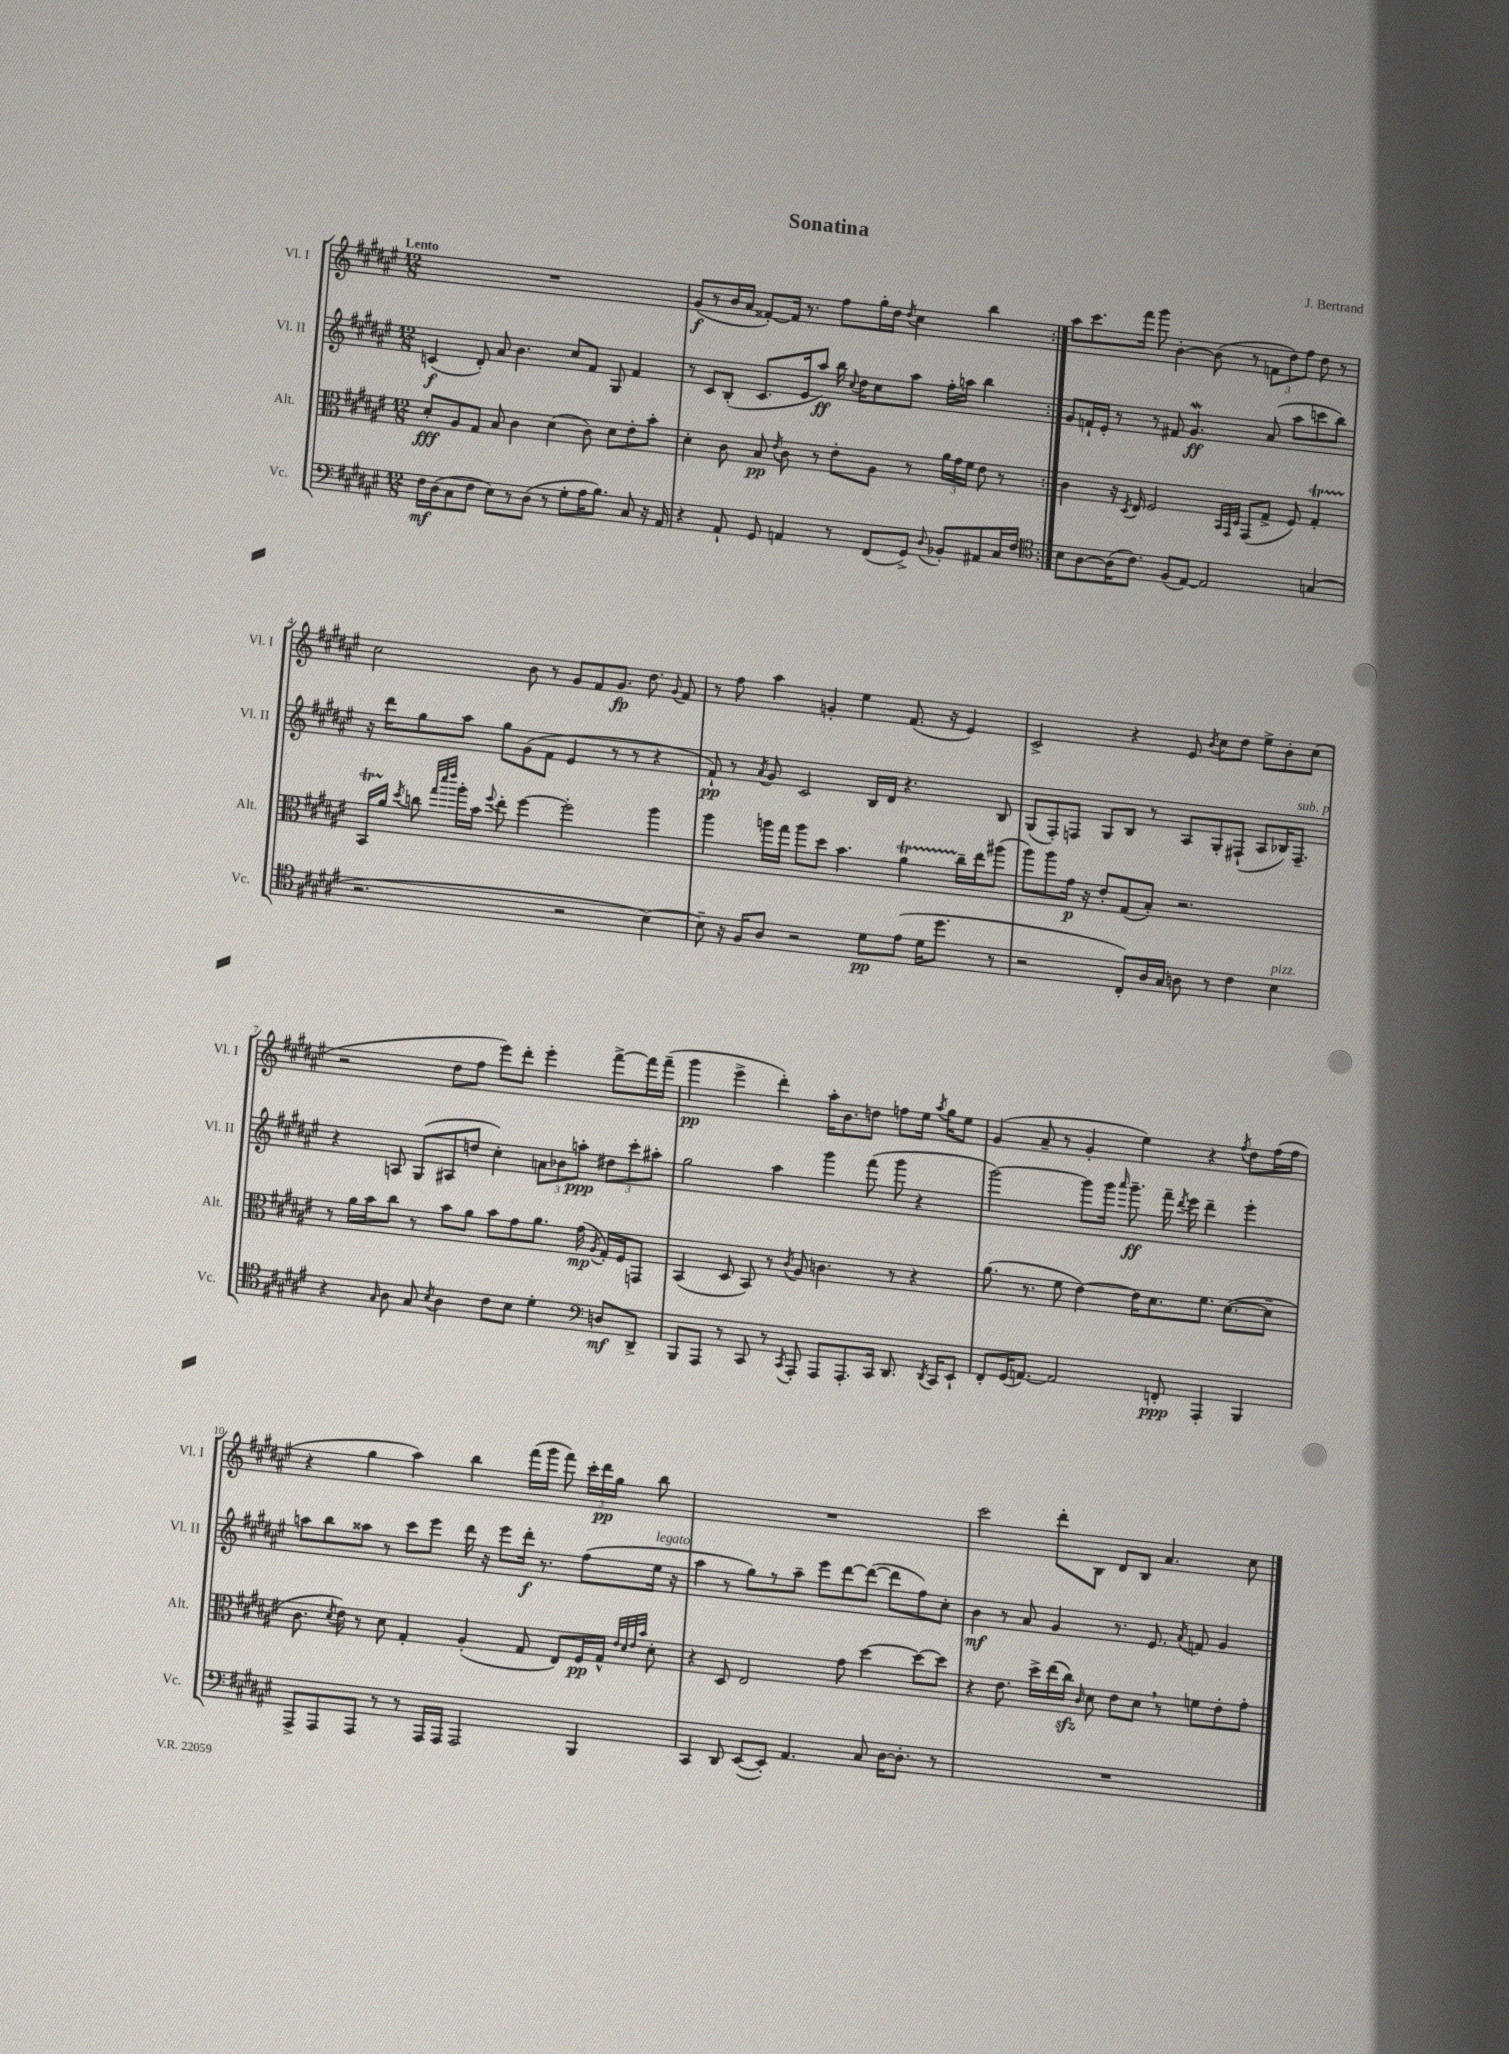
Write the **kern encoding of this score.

**kern	**kern	**kern	**kern
*staff4	*staff3	*staff2	*staff1
*clefF4	*clefC3	*clefG2	*clefG2
*k[f#c#g#d#a#e#]	*k[f#c#g#d#a#e#]	*k[f#c#g#d#a#e#]	*k[f#c#g#d#a#e#]
*M12/8	*M12/8	*M12/8	*M12/8
16F#\LL	8d#'/L	(4c/	1.r
(16D#\J	.	.	.
8C#\	8A#/	.	.
8F#\J	8G#/J	8d#'/)	.
8E#\L)	8B/	8a#/	.
8r	4c#\	4.b\	.
(8D#\J	.	.	.
8r	(4d#\	.	.
8G#'\L	.	8cc#/L	.
16A#\K	8c#\)	8f#/J	.
8.B\J)	.	.	.
.	8d#\L	8G#/	.
8C#/	8e#'\	4f#/	.
16r	8b'\J	.	.
16AA#/	.	.	.
=	=	=	=
4r	4d#'\	8r	(8g#/L
.	.	8c#/L	8r
8AA#`/	8c#\	(8B'/J	16b/L
.	.	.	16a#/JJ
8GG#/	8B/	8.c#/L	[8f##'/L)
.	8qe#/	.	.
4AA/	8c#\	.	16f##/]Jk
.	.	16e#/k	8.r
.	8r	8aa#/J)	.
8r	8e#'\L	16bb\	8ff#\L
.	.	8qqcc#/	.
.	.	16dd#\LK	.
(8FF#/L	8A#\J	8cc#\	16gg#'\L
.	.	.	16dd#\JJ
.	.	.	8qdd#/
8GG#^/J)	8r	8aa#\J	4cc#\
8qqD#/	.	.	.
8BB-'/L	24a#\LL	16ff#'\LL	.
.	24g#\	.	.
.	.	16aa\JJ	.
.	24f#\JJ	.	.
8AA#/	8e#\	4bb\	4bb\
16C#/L	8r	.	.
16F#/JJ	.	.	.
=:|!	=:|!	=:|!	=:|!
*clefC4	*	*	*
8B\L	4c#\	8g#/L	8aa#\L
[8A#\	.	16f`/L	8.ccc#\
.	.	16e#'/JJ	.
(16A#\]K	16r	8r	.
.	8qD#/	.	.
8.c#\J)	16E#/	.	16fff#\Jk
.	2F#/	8r	8ggg#\
(8F#/L	.	8f#/	[4b'\
[8E#/J)	.	4.g#/	.
2E#/]	.	.	(8b\]
.	32qqBB/LLL	.	.
.	32qqGG#/	.	.
.	32qqD#/JJJ	.	.
.	(8GG#/L	.	8r
.	8G#^/J	(8a#/	12f\L
.	.	.	12dd#\)
.	8F#/)	8aa#\L	.
.	.	.	12ff#\J
(4G/	4G#'/	8ccc\	8dd#\
.	.	8bb\J)	8r
=	=	=	=
2.r	16BB/LL	16r	2cc#\
.	16a#/JJ	16ddd#\LK	.
.	8qdd#/	.	.
.	8cc\	8gg#\	.
.	32qqgg#/LLL	.	.
.	32qqddd#/	.	.
.	32qqeee#/JJJ	.	.
.	16aa#'\LL	8aa#\J	.
.	16b\JJ	.	.
.	8qqff#/	.	.
.	8ee#'\	8gg#\L	.
.	[4ff#\	(8g#\	8b\
.	.	8f#\J	8r
2r	2ff#'\]	4e#/	8g#/L
.	.	.	8f#/
.	.	8r	8.g#/J
.	.	8r	.
.	.	.	8.dd#\
[4B\)	4aa#\	4r	.
.	.	.	8qqg#/
.	.	.	8f#/
=	=	=	=
8B~\]	4aa#\	8f#`/)	8r
16r	.	8r	8ff#\
16F#/LK	.	.	.
.	.	8qa#/	.
8A#/J	16aa\LL	8g#/	4aa#\
.	16gg#\JJ	.	.
2r	8aa\L	2c#/	.
.	8dd#\J	.	4g'/
.	4.b\	.	.
.	.	.	4ee#\
8d#\L	.	16B/LL	.
.	.	16d#/JJ	.
(8e#\J	4a#\	4.r	(8.f#/
16d#\LK	.	.	.
8.dd#\J	.	.	16r
.	16cc#~\LL	.	4e#/)
.	16ee#\J	.	.
8r	(8aa#\J	8B/	.
=	=	=	=
2r	8aa#\L)	(8G#/L	2c#^/
.	8aa#\	8F#'/)	.
.	16g#\Jk	8F/J	.
.	16r	.	.
.	8e#'/L	8G#/L	.
8C#'/L)	(8G#/	8B/J	4r
16A#/L	8B'/J)	8r	.
16G#/JJ	.	.	.
8A\	2.r	8A#/L	8e#/
.	.	.	8qb/
8r	.	8G#'/	8cc#\L
4c#\	.	(8F#`/J	8dd#\J
.	.	8A#/L	8ee#^\L
4B\	.	16B-/K)	8b'\
.	.	8.F#~/J	.
.	.	.	(8cc#\J
=	=	=	=
4r	8r	4r	2r
.	16a#\LL	.	.
.	16b\J	.	.
16qqG#/	.	.	.
8A#\	8cc#\J	8A/	.
8G#/	8r	(8G#/L	.
8qB/	.	.	.
4A#\	8b\L	8A#/	8dd#\L
.	8a#\J	8dd/J	8ff#\J
8c#\L	8b\L	4cc#'\)	8eee#\L)
8B\J	8g#\	.	8ddd#'\J
4d#'\	8.a#\J	12a\L	4eee#'\
.	.	12b-\	.
.	.	12aa'\J	.
.	(16g#\	.	.
*clefF4	*	*	*
.	8qA#/	.	.
8D/L	16G#'/LL)	12dd#\L	[8fff#^\L
.	16F#/J	.	.
.	.	12ccc#'\	.
8DD#^/J	8GG/J	.	16fff#\]L
.	.	12aa#'\J	.
.	.	.	(16fff#~\JJ
=	=	=	=
8BBB/L	(4BB/	2gg#\	4ggg#\
8AAA#/J	.	.	.
8r	8D#/	.	4eee#^\
8CC#/	8BB/)	.	.
8r	8r	4aa#\	4ddd#'\)
8qCC#/	8qc#/	.	.
8AAA#'/	8A#/	.	.
8AAA#/L	4.c\	4ggg#\	16aa#'\LK
.	.	.	8.b\
8.AAA#'/	.	.	.
.	.	(8fff#\	8dd\J
16CC#/Jk	.	.	.
8.DD#/	8r	8ggg#\	8ff\L
.	4r	4r	16ee#\Jk
8qDD#/	.	.	8qaa#/
16CC#/LK	.	.	16gg#\LK
8EE#`/J	.	.	8ee#\J
=	=	=	=
8FF#'/L	(8.a#\	[2ggg#\)	(4g#/
(16GG#/K	.	.	.
[8.AA/J)	8.r	.	.
.	.	.	8a#~/
2AA/]	8f#\	.	8r
.	[4e#\)	8ggg#\]L	4g#'/
.	.	16ggg#\Jk	.
.	.	16qqaaa#/	.
.	.	8.ggg#~\	.
.	16e#\]LK	.	4ee#\)
.	8.d#\	.	.
8FF'/	.	16fff#~\	.
.	.	8qddd#/	.
.	.	16eee#\	.
4AAA#'/	8.f#\J	4ddd#~\	4r
.	([8.d#\L	.	.
.	.	.	8qff#/
4BBB/	.	4eee#'\	8dd#\L
.	8d#~\]J	.	(16ff#\L
.	.	.	16ff#\JJ
=	=	=	=
8AAA#^/L	8.c#\	8aa\L	4r
8AAA#/	.	8bb\	.
.	8qd#/	.	.
.	16e#\)	.	.
8AAA#/J	8r	8aa##\J	4gg#\
8r	8d#\	8r	.
8r	4G#'/	8ccc#\L	4aa#\)
16AAA#/LL	.	8eee#\J	.
16AAA#/JJ	.	.	.
2AAA#/	(4A#'/	16ddd#\	4bb\
.	.	16r	.
.	.	8eee#\L	.
.	8G#/	16ddd#'\Jk	(16fff#\LL
.	.	8.r	16ggg#\JJ
.	8E#/L)	.	8fff#\)
4BBB/	16F#/L	(8ff#\L	24ccc#'\LL
.	.	.	24ddd#\
.	16G#^^/JJ	.	.
.	.	.	24gg#\JJ
.	32qqe#/LLL	.	.
.	32qqd#/	.	.
.	32qqe#/	.	.
.	32qqb/JJJ	.	.
.	8d#'\	16ee#\Jk	8bb\
.	.	16r	.
=	=	=	=
4CC#/	4r	4aa#\	1.r
8DD#/	8D#/	8r	.
([8EE#/L	2E#/	8gg#\L)	.
8EE#'/]J)	.	8r	.
4.AA#/	.	8aa#~\J	.
.	.	8eee#\L	.
.	8g#\	[8ddd#\	.
8C#/	[4dd#\	(8ddd#\_J	.
[16D#\LK	.	8ddd#\]L	.
8.D#'\]J	.	.	.
.	8dd#\_L	8ff#\)	.
8r	8dd#\]J	8cc#'\J	.
=	=	=	=
1.r	4r	4b\	2ccc#\
.	8.e#\	8r	.
.	.	8a#/	.
.	16dd#^\LL	.	.
.	(16ee#\	4g#/	8ddd#'\L
.	16cc#\JJ)	.	.
.	16qqc#/	.	.
.	8d#\	.	8B\J
.	8e#\L	8.r	8d#/L
.	8d#\J	.	8B/J
.	.	8.e#/	.
.	8r	.	4.a#/
.	.	8qa#/	.
.	8f\L	8f/	.
.	8e#'\	4g#/	.
.	8g#'\J	.	8cc#\
==	==	==	==
*-	*-	*-	*-
